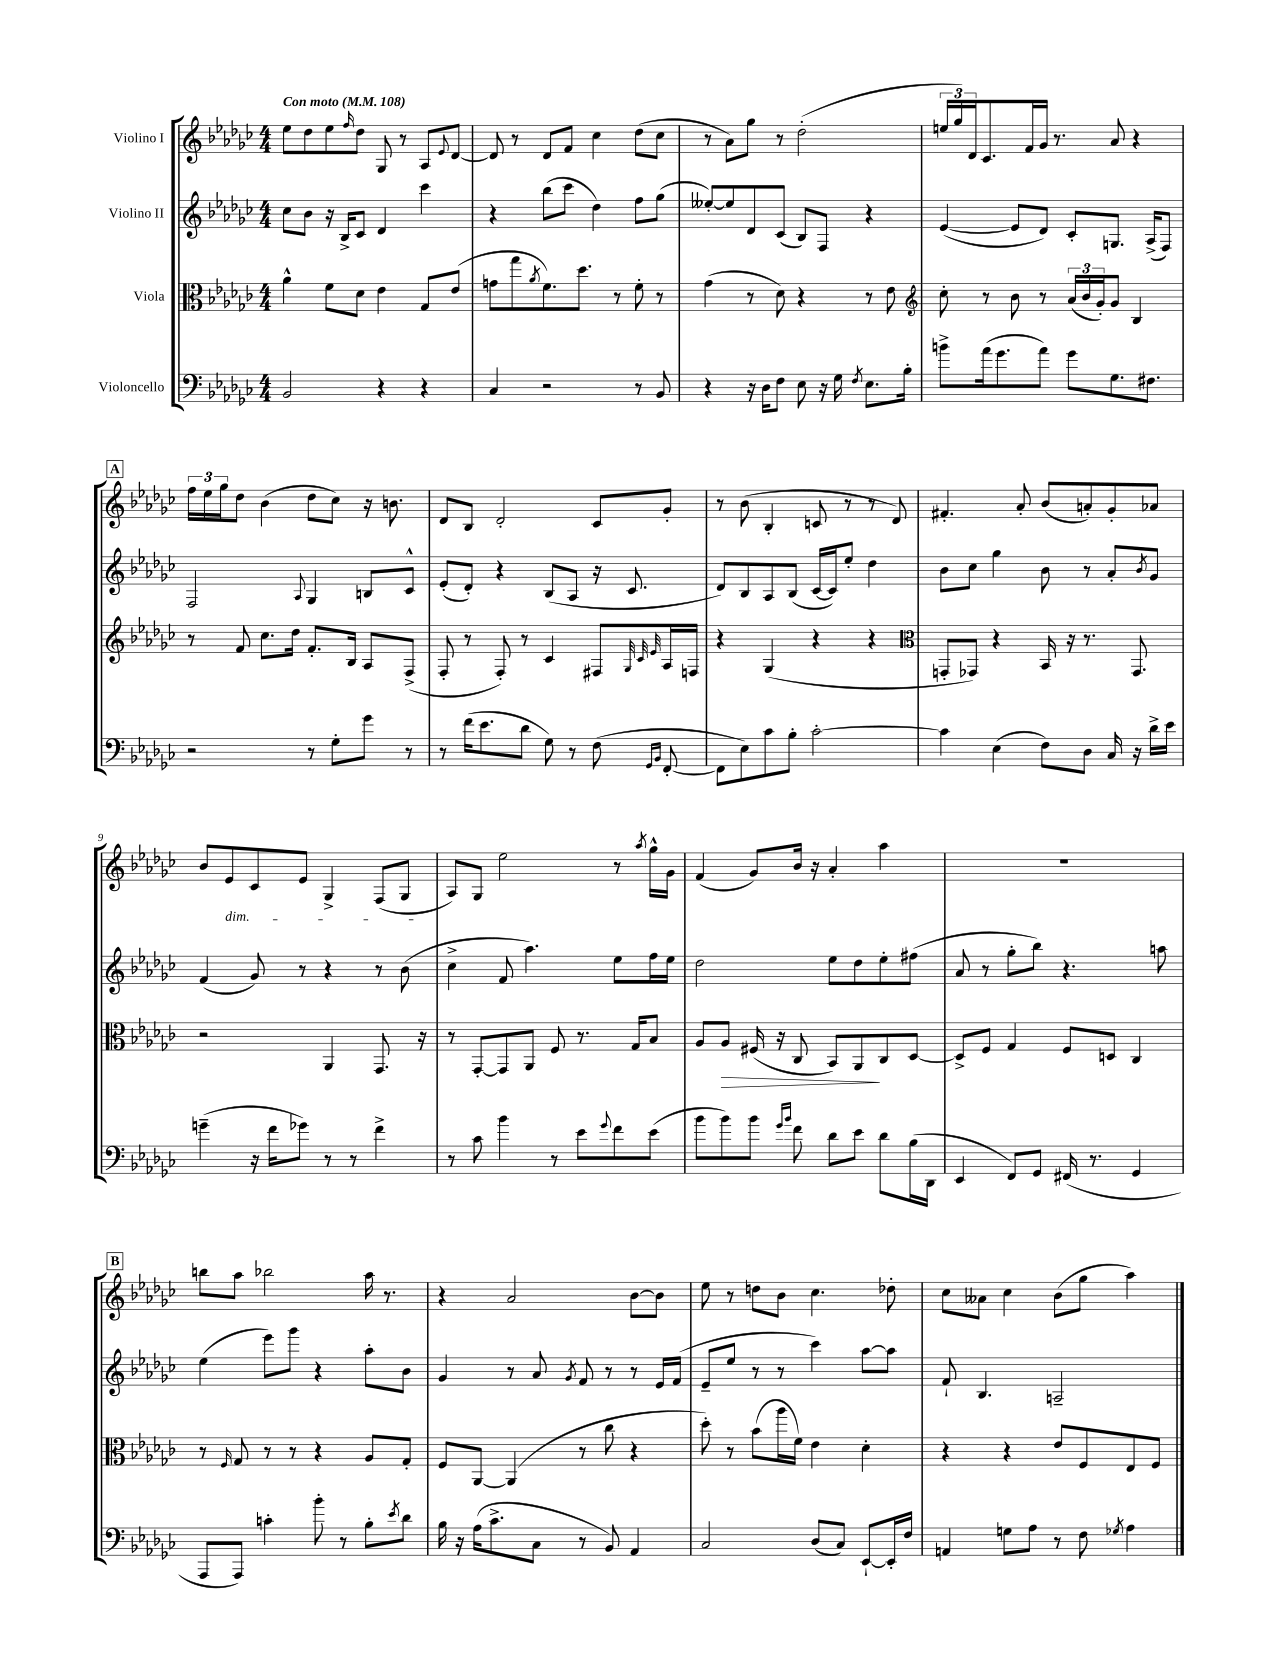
<<
\new StaffGroup <<
\new Staff = "s0" \with { instrumentName = "Violino I" } {
    \clef treble \key ges \major \numericTimeSignature \time 4/4 \tempo "Con moto" 4 = 108
    ees''8 des''8 ees''8 \grace { f''16 } des''8 ges8 r8 aes8 \appoggiatura { ees'8 } des'8~ |
    des'8 r8 des'8 f'8 ces''4 des''8( ces''8 |
    r8 aes'8) ges''8 r8 des''2-.( |
    \tuplet 3/2 { e''16 ges''16) des'16 } ces'8. f'16 ges'16 r8. aes'8 r4 |
    \mark \markup { \box "A" } \tuplet 3/2 { f''16 ees''16 ges''16 } des''8 bes'4( des''8 ces''8) r16 b'8. |
    des'8 bes8 des'2-. ces'8 ges'8-. |
    r8 bes'8( bes4-. c'8 r8 r8 des'8) |
    fis'4.-. aes'8-. bes'8( a'8-.) ges'8-. aes'8 |
    bes'8 ees'8\dim ces'8 ees'8 ges4-> f8( ges8\! |
    aes8) ges8 ees''2 r8 \acciaccatura { aes''8 } ges''16-^ ges'16 |
    f'4( ges'8) bes'16 r16 aes'4-. aes''4 |
    R1 |
    \mark \markup { \box "B" } b''8 aes''8 bes''2 aes''16 r8. |
    r4 aes'2 bes'8~ bes'8 |
    ees''8 r8 d''8 bes'8 ces''4. des''8-. |
    ces''8 aeses'8 ces''4 bes'8( ges''8 aes''4) \bar "|." |
}
\new Staff = "s1" \with { instrumentName = "Violino II" } {
    \clef treble \key ges \major \numericTimeSignature \time 4/4
    ces''8 bes'8 r16 bes16-> ces'8 des'4 ces'''4 |
    r4 bes''8( ces'''8 des''4) f''8 ges''8( |
    eeses''8~-.) eeses''8 des'8 ces'8( bes8) f8 r4 |
    ees'4~( ees'8 des'8) ces'8-. g8. aes16->( f8) |
    \mark \markup { \box "A" } f2 \appoggiatura { aes8 } ges4 b8 ces'8-^ |
    ees'8-.( des'8-.) r4 bes8( aes8 r16 ces'8. |
    des'8) bes8 aes8 bes8( ces'16~ ces'16) ees''8-. des''4 |
    bes'8 ces''8 ges''4 bes'8 r8 aes'8-. \acciaccatura { bes'8 } ges'8 |
    f'4( ges'8) r8 r4 r8 bes'8( |
    ces''4-> f'8 aes''4.) ees''8 f''16 ees''16 |
    des''2 ees''8 des''8 ees''8-. fis''8( |
    aes'8 r8 ges''8-. bes''8) r4. a''8 |
    \mark \markup { \box "B" } ees''4( ees'''8) ges'''8 r4 aes''8-. bes'8 |
    ges'4 r8 aes'8 \acciaccatura { ges'8 } f'8 r8 r8 ees'16 f'16( |
    ees'8-- ees''8 r8 r8 ces'''4) aes''8~ aes''8 |
    f'8-! bes4. a2-- \bar "|." |
}
\new Staff = "s2" \with { instrumentName = "Viola" } {
    \clef alto \key ges \major \numericTimeSignature \time 4/4
    aes'4-^ f'8 des'8 ees'4 ges8 ees'8( |
    g'8 ges''8 \acciaccatura { aes'8 } f'8.) des''8. r8 f'8-. r8 |
    ges'4( r8 des'8) r4 r8 ees'8 |
    \clef treble ces''8-. r8 bes'8 r8 \tuplet 3/2 { aes'16( bes'16 ges'16-.) } ges'8 bes4 |
    \mark \markup { \box "A" } r8 f'8 ces''8. des''16 f'8.-. bes16 aes8 f8->( |
    f8-. r8 f8-.) r8 ces'4 fis8 \grace { ges32 ces'32 ees'32 } aes16 f16 |
    r4 ges4( r4 r4 |
    \clef alto g,8-. ges,8) r4 bes,16 r16 r8. ges,8. |
    r2 aes,4 ges,8. r16 |
    r8 ges,8~-. ges,8 aes,8 f8 r8. ges16 bes8 |
    aes8 aes8\> fis16( r16 ces8 bes,8) aes,8\! ces8 des8~ |
    des8-> f8 ges4 f8 d8 ces4 |
    \mark \markup { \box "B" } r8 \grace { f16 } ges8 r8 r8 r4 aes8 ges8-. |
    f8 aes,8~ aes,4( r8 ces''8 r4 |
    des''8-.) r8 bes'8( aes''16 f'16) ees'4 des'4-. |
    r4 r4 ees'8 f8 ees8 f8 \bar "|." |
}
\new Staff = "s3" \with { instrumentName = "Violoncello" } {
    \clef bass \key ges \major \numericTimeSignature \time 4/4
    bes,2 r4 r4 |
    ces4 r2 r8 bes,8 |
    r4 r16 des16 f8 ees8 r16 ges16 \acciaccatura { f8 } ees8. bes16-. |
    b'8-> aes'16( ges'8. aes'8) ges'8 ges8. fis8. |
    \mark \markup { \box "A" } r2 r8 ges8-. ges'8 r8 |
    r8 f'16( ees'8. des'8 ges8) r8 f8( \grace { ges,16 bes,16 } f,8~-. |
    f,8 ees8) ces'8 bes8-. ces'2~-. |
    ces'4 ees4( f8) des8 ces16 r16 des'16-> ees'16 |
    g'4--( r16 f'16 ges'8) r8 r8 f'4-> |
    r8 ces'8 bes'4 r8 ees'8 \appoggiatura { ges'8 } f'8 ees'8( |
    bes'8 bes'8) bes'8 \grace { ges'16 bes'16 } f'8 des'8 ees'8 des'8 bes16( des,16 |
    ees,4 f,8) ges,8 fis,16( r8. ges,4 |
    \mark \markup { \box "B" } aes,,8 aes,,8) c'4-. bes'8-. r8 bes8-. \acciaccatura { ees'8 } des'8 |
    bes16 r16 aes16( ces'8.-> ces8 r8 bes,8) aes,4 |
    ces2 des8( ces8) ees,8~-! ees,16-. f16 |
    a,4 g8 aes8 r8 f8 \acciaccatura { ges8 } aes4 \bar "|." |
}
>>
>>
